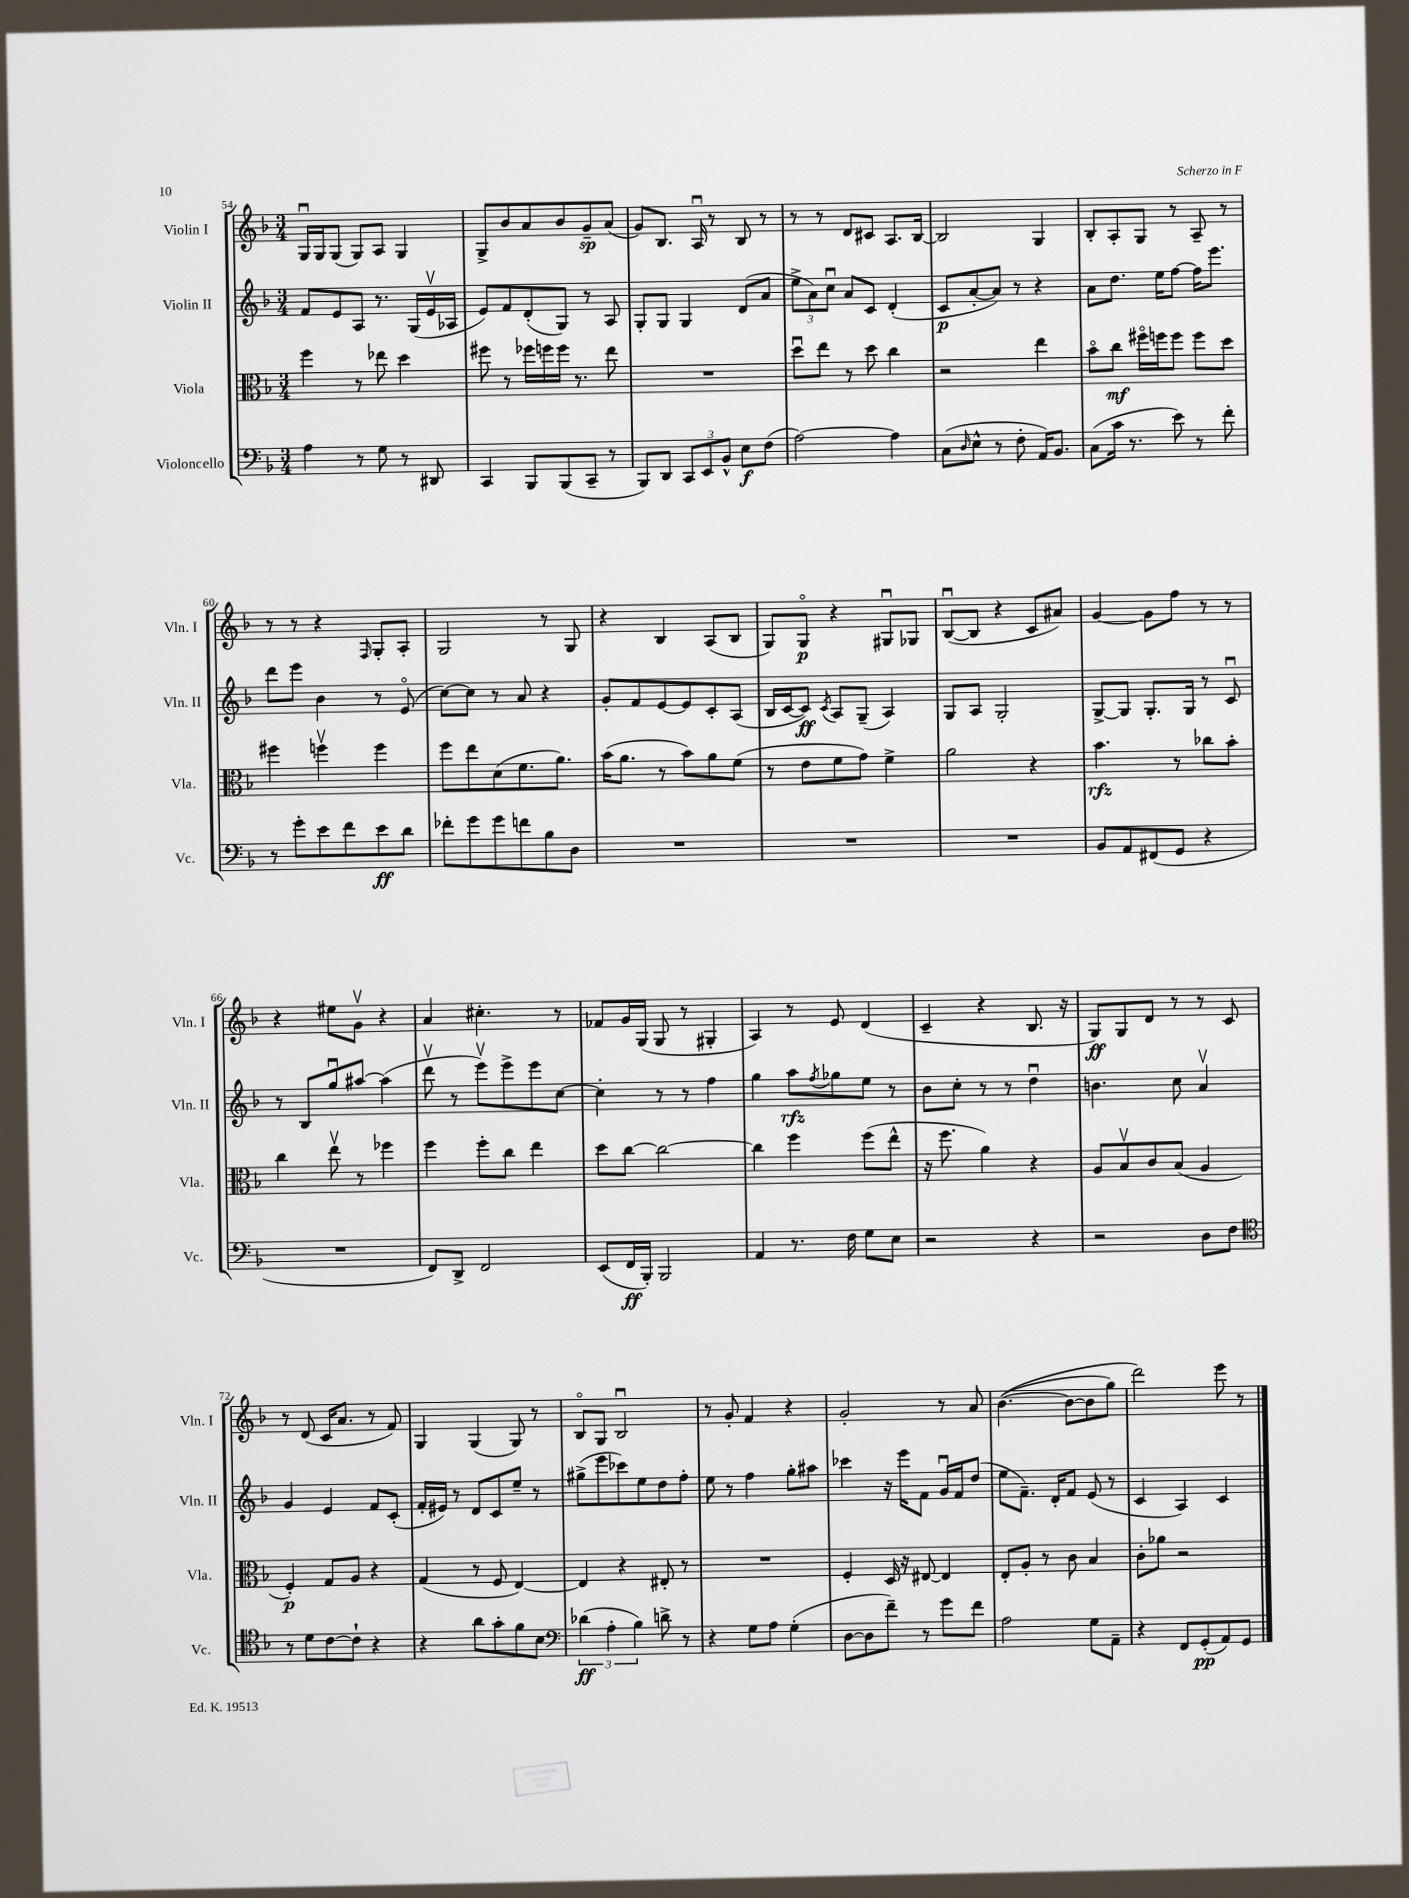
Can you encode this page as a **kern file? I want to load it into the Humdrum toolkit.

**kern	**kern	**kern	**kern
*staff4	*staff3	*staff2	*staff1
*clefF4	*clefC3	*clefG2	*clefG2
*k[b-]	*k[b-]	*k[b-]	*k[b-]
*M3/4	*M3/4	*M3/4	*M3/4
4A	4ff	8f	16Gu
.	.	.	16G
.	.	8e	(8G
8r	8r	8A	8G)
8G	8ee-	8.r	8A
8r	4dd	.	4G
.	.	(16G	.
8DD#	.	16ev	.
.	.	16A-	.
=	=	=	=
4CC	8ff#	8e)	8G^
.	8r	8f	8b-
8BBB-	16ff-	(8d'	8a
.	16ff	.	.
(8BBB-	16ff	8G)	8b-
.	8.r	.	.
8CC~	.	8r	8g~
8r	8ee	8A	(8a
=	=	=	=
8BBB-)	2.r	8G'	8g)
8DD	.	8G	8.B-
12CC	.	4G	.
.	.	.	16Au
12EE	.	.	.
.	.	.	8r
12BB-^^	.	.	.
8E	.	(8d	8B-
(8F	.	8a	8r
=	=	=	=
[2A)	8ddu	12ee^	8r
.	.	12a)	.
.	8ee	.	8r
.	.	12ccu	.
.	8r	8a	8d
.	8dd	8c	8c#
4A]	4cc	(4d'	8.A
.	.	.	[16B-
=	=	=	=
(8C	2r	8c	2B-]
16qqD	.	.	.
8E^^	.	[8a'	.
8r	.	8a])	.
8F'	.	8r	.
16AA)	4ee	4r	4G
8.BB-	.	.	.
=	=	=	=
(8C	8b-o	8a	8B-'
16c	8cc	8.dd	8A'
8.r	.	.	.
.	16ff#o	.	8G
.	16ff	16ee	.
8e)	8ff	[8ff	8r
8r	8ff	16ff]	8A~
.	.	8.eee	.
8f'	8dd	.	8r
=	=	=	=
8r	4ff#	8ddd	8r
8g'	.	8eee	8r
8e	4ffv	4b-	4r
8f	.	.	.
.	.	.	16qqF
8e	4ff	8r	8G'
8d	.	(8eo	8A'
=	=	=	=
8f-'	8ff	[8cc)	2G
8g	8ee	8cc]	.
8g	(8d	8r	.
8f	8.f	8a	.
8B-	.	4r	8r
.	8.a)	.	.
8D	.	.	8G
=	=	=	=
2.r	(16b-	8g'	4r
.	8.a	.	.
.	.	8f	.
.	8r	[8e	4B-
.	8b-)	8e]	.
.	8a	8c'	(8A
.	(8f	(8A	8B-
=	=	=	=
2.r	8r	16B-	8G)
.	.	[16c	.
.	8e	8c])	8Go
.	.	8qc	.
.	8f	8A	4r
.	8g)	(8G~	.
.	4f^	4A)	8G#u
.	.	.	8G-
=	=	=	=
2.r	2a	8G	([8B-u
.	.	8A	8B-]
.	.	2G'	4r
.	4r	.	8c
.	.	.	8a#)
=	=	=	=
8BB-	4.b-	[8G^	[4g
8AA	.	8G]	.
(8FF#	.	8.G'	8g]
8GG	8r	.	8ff
.	.	16G	.
4r	8cc-	8r	8r
.	8b-'	8cu	8r
=	=	=	=
2.r	4cc	8r	4r
.	.	8B-	.
.	8eev	8ggu	8ee#
.	8r	[8aa#	8gv
.	4ff-	(4aa#]	4r
=	=	=	=
8FF)	4ff	8dddv	4a
8DD^	.	8r	.
2FF	8ff'	8eeev)	4.cc#'
.	8cc	8eee^	.
.	4ee	8eee	.
.	.	[8cc	8r
=	=	=	=
(8EE	8dd	4cc']	8f-
16FF	[8cc	.	16g
16BBB-')	.	.	(16G
2BBB-	2cc_	8r	8G
.	.	8r	8r
.	.	4ff	4G#'
=	=	=	=
4AA	4cc]	4gg	4A)
8.r	4ff	8aa	8r
.	.	8qff	.
.	.	8gg-	8e
16F	.	.	.
8G	(8ff	8ee	(4d
8E	8ee^^	8r	.
=	=	=	=
2r	16r	8b-	4c~
.	8.ff	.	.
.	.	8cc'	.
.	4a)	8r	4r
.	.	8r	.
4r	4r	4ddu	8.B-
.	.	.	16r
=	=	=	=
2r	8A	4.b	8G)
.	8B-v	.	8G
.	8c	.	8d
.	(8B-	8cc	8r
8D	4A	4av	8r
8F	.	.	8c
=	=	=	=
*clefC4	*	*	*
8r	4F')	4g	8r
8d	.	.	(8d
[8c	8G	4e	16c
.	.	.	8.a
8c`]	8A	.	.
4r	4r	8f	8r
.	.	(8c'	8f)
=	=	=	=
4r	(4G	16f'	4G
.	.	16e#)	.
.	.	8r	.
8a	8r	8d	(4G
8g'	8F	8c	.
8f	[4E)	8ee~	8G)
8B-	.	8r	8r
=	=	=	=
*clefF4	*	*	*
(6d-	4E]	(8gg#^	8B-o
.	.	8eee	8G
6A'	.	.	.
.	4r	8ccc-)	2B-u
6B-)	.	.	.
.	.	8ee	.
8d^	8E#'	8dd	.
8r	8r	8ff'	.
=	=	=	=
4r	2.r	8ee	8r
.	.	8r	8g'
8G	.	4ff	4f
8A	.	.	.
(4G'	.	8gg'	4r
.	.	8aa#	.
=	=	=	=
[8D	4F'	4ccc-	2g'
8D]	.	.	.
8f~)	16D	16r	.
.	16r	16eee	.
8r	[8E#	8f	.
8g	4E#]	16gu	8r
.	.	16f	.
8f	.	(8dd	8a
=	=	=	=
2A	8E'	8ee	&(([4.b-
.	8A'	8.f~)	.
.	8r	.	.
.	.	16d'	.
.	8c	8f	8b-_
8G	4B-	(8e	8b-]
8AA~	.	8r	8gg)
=	=	=	=
4r	8c'	4c	2ddd&)
.	8a-	.	.
8FF	2r	4A)	.
(8GG'	.	.	.
8AA)	.	4c	8eee
8GG	.	.	8r
==	==	==	==
*-	*-	*-	*-
